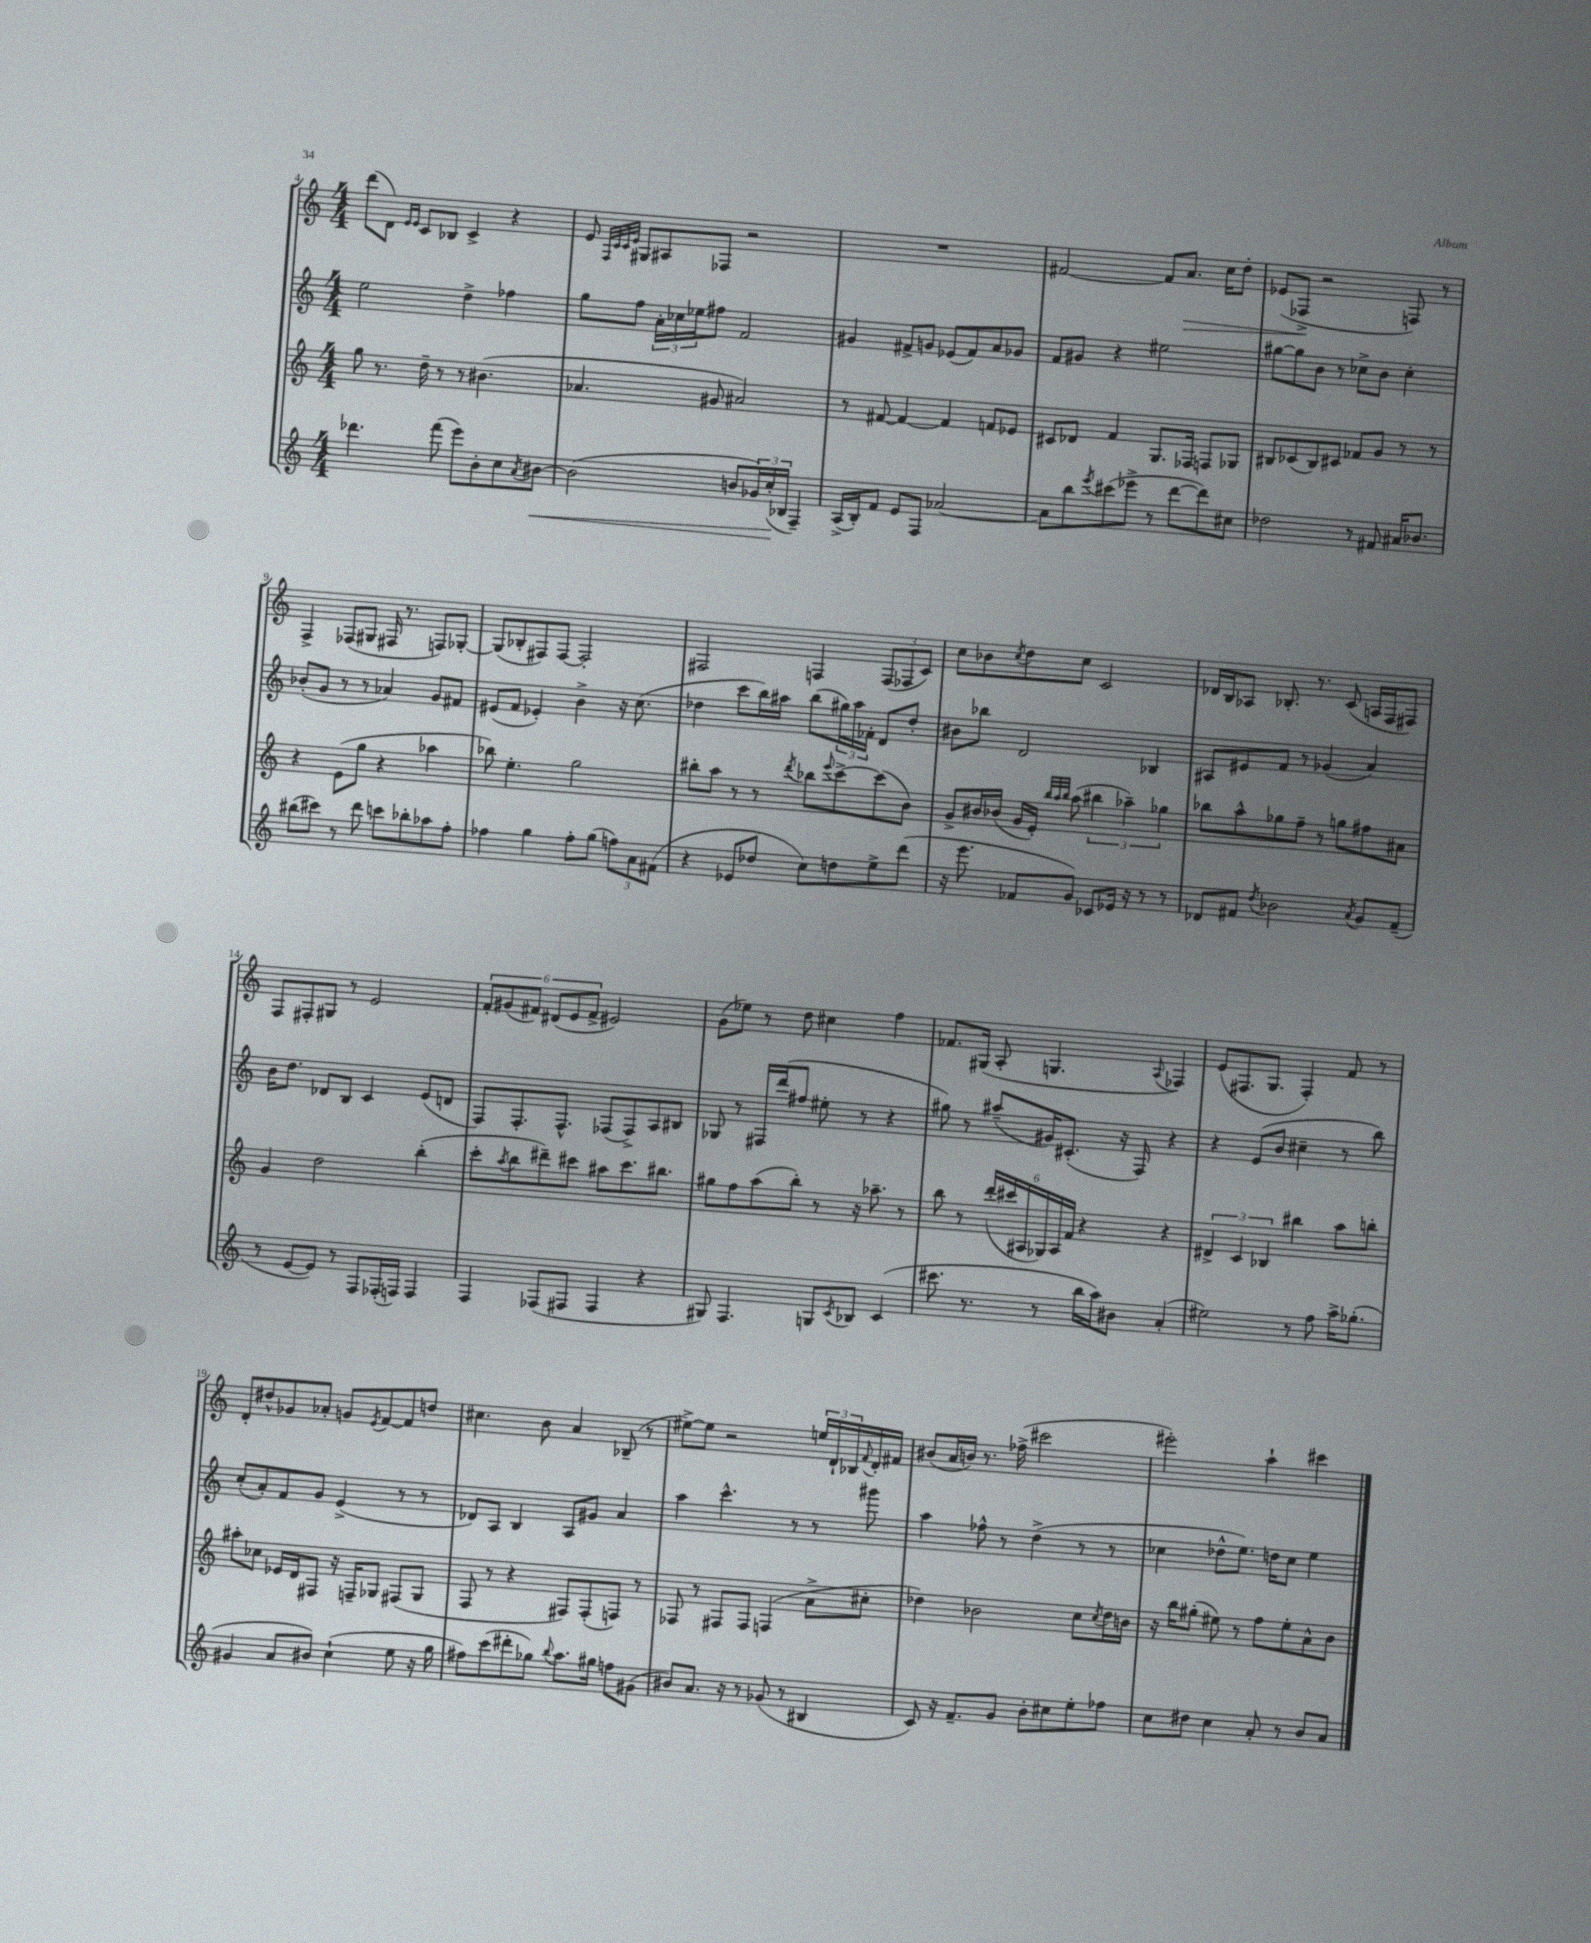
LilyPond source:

<<
\new StaffGroup <<
\new Staff = "s0" {
    \clef treble \key c \major \numericTimeSignature \time 4/4
    d'''8( d'8) \grace { e'16 e'16 } c'8 bes8 c'4-> r4 |
    e'8 \grace { f32 c'32 c'32 e'32 } gis8 ais8 fes8 r2 |
    R1 |
    fis'2~ fis'8 a'8.\> c''16 d''8-. |
    ees'8( fes8->\! r2 f8) r8 |
    f4-> fes8( gis8 fis16 r8. f8) ges8~-. |
    ges8( bes8-. fis8) fis8~ fis2-. |
    fis2 f4 \tuplet 3/2 { f8( fes8 c'8) } |
    c''8 bes'8 \acciaccatura { c''8 } d''8 c''8 c'2 |
    des'16 b16 aes8 bes8.-. r8. c'8( a16 f16 fis8) |
    f8 fis8-. gis8 r8 e'2 |
    \tuplet 6/4 { f'8-. gis'8( fis'8) dis'8( e'8 fis'8-> } eis'2) |
    g'8( ees''8) r8 d''8 cis''4 f''4 |
    fes'8. gis16( a8-. g4. \appoggiatura { a8 } fes4) |
    e'8( fis8. g8. fis4-.) f'8 r8 |
    d'8-. dis''8-^ ges'8 aes'8-. g'8 \acciaccatura { e'8 } f'8~ f'8 d''8 |
    cis''4. b'8 a'4 bes8--( r8 |
    eis''8~->) eis''8 r2 \tuplet 3/2 { e''16 d'16-! bes16 } \appoggiatura { f'8 } d'16-. fis'16 |
    bis'8( a'16 b'16) r8. fes''16->( cis'''2 |
    eis'''2-.) a''4-! cis'''4 \bar "|." |
}
\new Staff = "s1" {
    \clef treble \key c \major \numericTimeSignature \time 4/4
    e''2 d''4-> fes''4 |
    g''8 f''8 \tuplet 3/2 { a'16-. ces''16 ees''16 } fis''8 f'2 |
    gis'4 fis'8-> g'8 ees'8( fis'8) a'8 ges'8 |
    f'8 gis'8 r4 eis''2 |
    gis''8~ gis''8 b'8 r8 ces''8-> b'8 ces''4-. |
    bes'8-.( g'8 r8 r8 aes'4) g'8 fis'8 |
    eis'8( f'8 ees'4-.) b'4-> r16 c''8.( |
    des''4 c'''8 b''16) ais''16 b''8( \tuplet 3/2 { gis''16) ais''16 fes'16-. } d'8 des''8-. |
    bis'8 bes''8 d'2 bes4 |
    ais8 eis'8 f'8 r8 ges'4( a'4) |
    b'16 d''8. des'8 b8 c'4 e'8( d'8 |
    f8) f8.-. f8.-^ fes8( fes8->) a8 bis8 |
    ges8 r8 fis16 d'''16( fis''8 eis''8-. r8 r4 |
    gis''8) r8 ais''8--( gis'16) cis'8.-.( r16 f16) r4 |
    r4 e'8( b'8 cis''4-- r8 b''8) |
    c''8-.( a'8-.) f'8 g'8 e'4->( r8 r8 |
    des'8) a8 b4 a8 gis'8 a'4 |
    a''4 c'''4.-^ r8 r8 gis'''8 |
    a''4 fes''8-^ r8 d''4->( r8 r8 |
    ces''4 des''8-^ e''8.) d''16 ces''8 e''4 \bar "|." |
}
\new Staff = "s2" {
    \clef treble \key c \major \numericTimeSignature \time 4/4
    g''8 r8. d''16-- r8 r8 bis'4.( |
    aes'4. gis'8 ais'2) |
    r8 fis'8~ fis'4~ fis'4 f'8 ees'8 |
    cis'8 des'8 f'4 g8. fes16 f8 ges8 |
    bis8 ces'8( bis8) cis'8 fes'8 g'8 r8 r8 |
    r4 e'8( g''8 r4 aes''4 |
    bes''8) e''4.-. g''2 |
    bis''8-. a''8 r8 r8 \acciaccatura { d'''8 } bes''8 \appoggiatura { e'''8 } c'''8~-> c'''8( b'8) |
    g'8-> bis'16 bes'16( g'16 e'16-.) \grace { b''32 a''32 b''32 } a''8( \tuplet 3/2 { bis''4 aes''4--) ges''4 } |
    bes''8 a''8-^ ges''8 f''8-- r8 g''8 fis''8 ais'8 |
    g'4 d''2 b''4-.( |
    c'''8-. \acciaccatura { a''8 } b''8 dis'''8--) cis'''8 ais''8 cis'''8. bis''8. |
    gis''8 f''8 a''8( b''8-.) r8 r16 aes''8.-- r8 |
    b''8 r8 \tuplet 6/4 { d'''16-.( cis'''16 ais16 ges16) ais16 f'16 } r4 r4 |
    \tuplet 3/2 { dis'4-> c'4 bes4 } bis''4 a''8 b''8-. |
    ais''8-. ces''8 ees'16 d'16 fis8 r16 f16-- ges8 fis8( ges8 |
    f8 r8 r4 fis8) fis8-.( f8) r8 |
    fes8 r8 fis8 fis8 f4( a'8-> cis''8-. |
    des''4) bes'2 c''8 \acciaccatura { c''8 } des''16 b'16 |
    r16 b''16 gis''8-.( eis''8) r8 f''8 eis''8-. a'8-^ b'8 \bar "|." |
}
\new Staff = "s3" {
    \clef treble \key c \major \numericTimeSignature \time 4/4
    des'''4. f'''8( e'''8) b'8-. c''8 \acciaccatura { a'8 } bis'8~\< |
    bis'2( b'8 \tuplet 3/2 { ges'16) c''16-.\!( bes16 } f4--) |
    a16->( b16-.) f'8 e'8 f8 aes'2~ |
    aes'8 b''8 \acciaccatura { e'''8 } cis'''8( ees'''8-> r8 d'''8~ d'''8) cis''8 |
    des''2 r8 fis'8 ais'16 bes'8. |
    bis''8( cis'''8) r8 d'''8 c'''8 bes''8-. aes''8 f''8-. |
    fes''4 g''4 fes''8-. g''8( \tuplet 3/2 { f''8) a'8 fis'8( } |
    r4 ees'8 des''8 c''8) d''8 e''8-> d'''8( |
    r16 e'''8. fes'8 g'8) ces'8 ees'16 r16 r8 r8 |
    des'8 fis'8 \acciaccatura { d''8 } bes'2 \acciaccatura { a'8 } g'8 fis'8--( |
    r8 e'8~ e'8) r8 f8 fes16-.( f16) f4 |
    f4 fes8( fis8 fis4 r4 |
    gis8) f4. g8 \acciaccatura { c'8 } bes8 c'4( |
    cis'''8. r8. r8 b''16 a''16) bis'8 a'4-.( |
    eis''2) r8 f''8 a''16-> ges''8.-.( |
    gis'4 a'8 bis'8) c''4-!( e''8 r16 g''16 |
    fis''8) c'''8( dis'''8-. ges''8) \appoggiatura { b''8 } a''8. gis''16 f''8 gis'8( |
    bis'8) a'8. r16 r8 ges'8( r8 bis4 |
    c'8) r16 f'8.-- g'8 b'8-. cis''8 e''8-. fes''8 |
    c''8 dis''8 c''4 a'8-. r8 b'8 a'8 \bar "|." |
}
>>
>>
\layout { \context { \Score currentBarNumber = #4 } }
